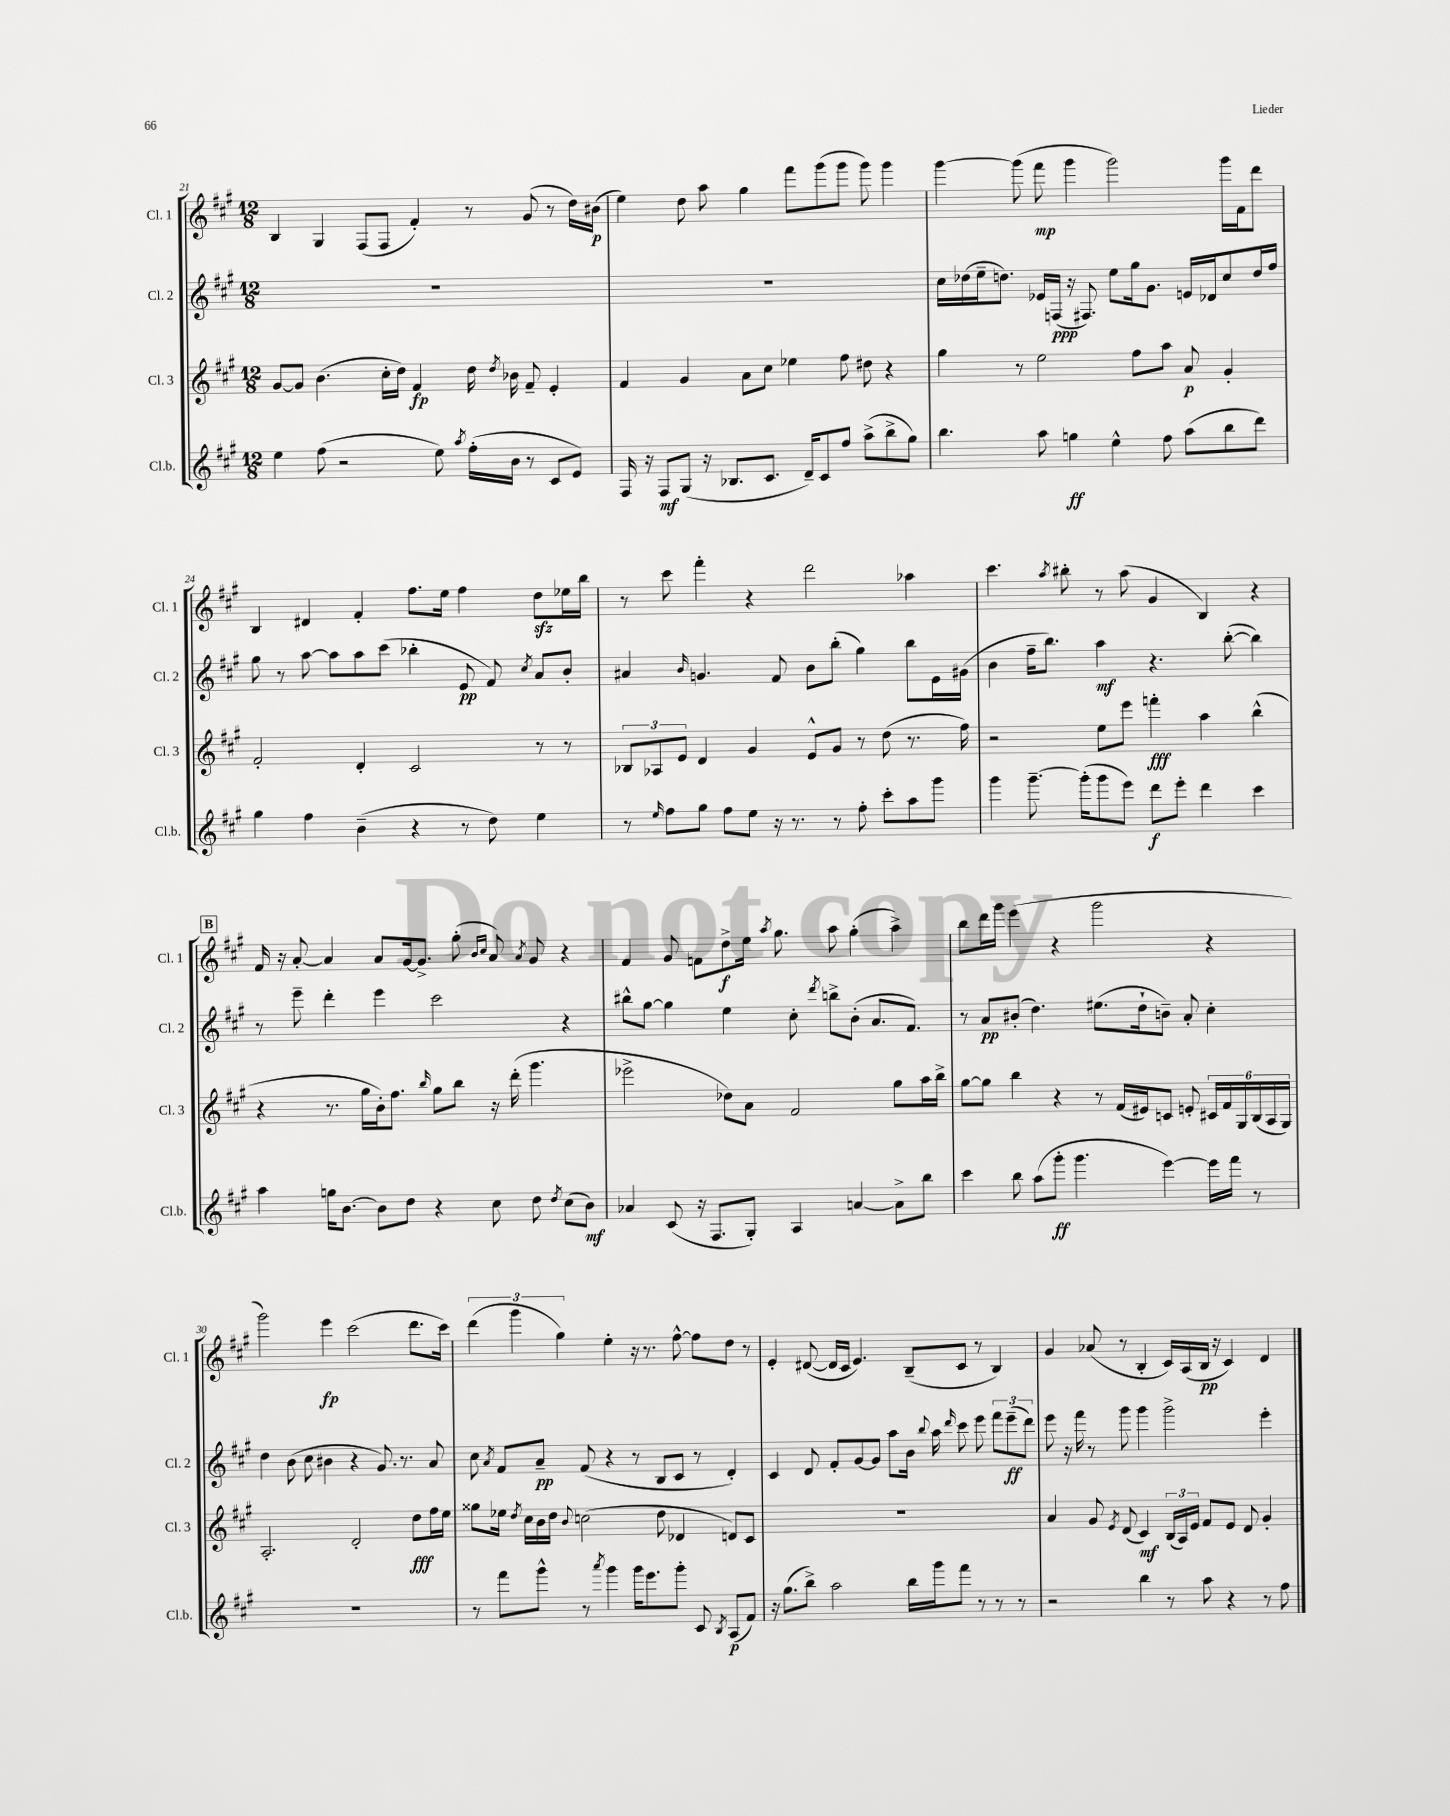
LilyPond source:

<<
\new StaffGroup <<
\new Staff = "s0" \with { instrumentName = "Cl. 1" shortInstrumentName = "Cl. 1" } {
    \clef treble \key a \major \numericTimeSignature \time 12/8
    \autoBeamOff b4 gis4 fis8[( fis8] fis'4-.) r8 gis'8( r8 d''16[) bis'16]\p( |
    e''4) d''8 a''8 gis''4 fis'''8[ gis'''8( gis'''8] gis'''8) gis'''4 |
    gis'''4~ gis'''8( fis'''8\mp gis'''4 gis'''2) gis'''16[ fis'16 d'''8] |
    b4 dis'4 fis'4-. fis''8.[ e''16] fis''4 d''8[\sfz ees''16 b''16] |
    r8 cis'''8 fis'''4-. r4 d'''2 aes''4 |
    cis'''4. \acciaccatura { a''8 } bis''8-. r8 a''8( gis'4 b4) r4 |
    \mark \markup { \box "B" } fis'16 r16 a'8~-. a'4 a'8[ gis'16~ gis'8.]-> gis''8-.( \grace { b'16[ cis''16] } a'8) \acciaccatura { a'8 } gis'8 r4 |
    fis'4 gis'8 f'8[ d''8->\f e''16] \acciaccatura { a''8 } gis''8. a''8 gis''4-.( a''4->) |
    b''8[ d'''16 gis'''16] e'''4( r4 gis'''2 r4 |
    gis'''2) e'''4\fp cis'''2( d'''8.[ cis'''16]) |
    \tuplet 3/2 { d'''4( gis'''4 gis''4) } e''4-. r16 r8. fis''8~-^ fis''8[ d''8] r8 |
    e'4-. dis'8~( dis'16[ cis'16] e'4.) b8[--( cis'8] r8 b4) |
    gis'4 aes'8( r8 b4-. cis'16[) a16( b16]\pp r16 cis'4) d'4 \bar "|." |
}
\new Staff = "s1" \with { instrumentName = "Cl. 2" shortInstrumentName = "Cl. 2" } {
    \clef treble \key a \major \numericTimeSignature \time 12/8
    \autoBeamOff R1. |
    R1. |
    cis''16[ des''16( e''16-- d''8.]) ees'16[ f16]\ppp( r16 fis8.) e''8[ gis''16 gis'8.] e'16[ des'16 cis''8 d''16 fis''16] |
    gis''8 r8 a''8~ a''8[ a''8 cis'''8]( bes''4-. e'8\pp fis'8) \acciaccatura { cis''8 } a'8[ b'8]-. |
    ais'4 \grace { b'16 } g'4. fis'8 b'8[ b''8]-.( gis''4) b''8[ e'16 gis'16]( |
    b'4 fis''16[-- b''8.]) a''4\mf r4. b''8~-.( b''4) |
    \mark \markup { \box "B" } r8 e'''8-- d'''4-. e'''4 cis'''2 r4 |
    bis''8[-^ gis''8]~ gis''4 e''4 cis''8-. \acciaccatura { d'''8 } b''8[-> b'8]-.( a'8.[ fis'8.]) |
    r8 a'8[\pp bis'8]-.( d''4.) eis''8.[( d''16-! b'8]--) a'8-. cis''4-. |
    d''4 b'8( cis''8 bis'4 r4 gis'8.) r8. a'8 |
    cis''8 \acciaccatura { a'8 } fis'8[ a'8]--\pp fis'8( r4 r8 b8[ cis'8] r8 d'4-.) |
    cis'4 d'8 fis'8[-. gis'8~ gis'8] a''8[ b'16] \appoggiatura { b''8 } a''16 \grace { d'''16 } cis'''8 e'''8 \tuplet 3/2 { fis'''8[ e'''8--\ff( d'''8]) } |
    e'''8 r16 fis'''16 r8 gis'''8 gis'''4 gis'''2-> e'''4-. \bar "|." |
}
\new Staff = "s2" \with { instrumentName = "Cl. 3" shortInstrumentName = "Cl. 3" } {
    \clef treble \key a \major \numericTimeSignature \time 12/8
    \autoBeamOff gis'8[~ gis'8] b'4.( cis''16[-. d''16]) fis'4\fp d''16 \acciaccatura { d''8 } bes'16 fis'8-- e'4-. |
    fis'4 gis'4 a'8[ cis''8] ees''4 fis''8 dis''8 r4 |
    gis''4 r8 e''2 fis''8[ a''8] a'8\p gis'4-. |
    fis'2-. d'4-. cis'2 r8 r8 |
    \tuplet 3/2 { bes8[ aes8 e'8] } d'4 gis'4 e'8[-^ gis'8] r8 d''8( r8. fis''16) |
    r2 e''8[ e'''8] f'''4-.\fff a''4 b''4-^( |
    \mark \markup { \box "B" } r4 r8. gis''16[ b'16-.) fis''8.] \grace { b''16 } gis''8[ b''8] r16 d'''16-.( gis'''4. |
    ees'''2-> des''8[) a'8] fis'2 gis''8[ a''16 b''16]-> |
    gis''8[~ gis''8] b''4 r4 r8 fis'16[( eis'16) c'8] e'8-. \tuplet 6/4 { cis'16[ fis'16 gis16 b16( a16 gis16]) } |
    a2.-. d'2-. d''8[\fff fis''16 e''16] |
    gisis''8[ ees''16] \acciaccatura { d''8 } cis''16[ b'16 d''16] \appoggiatura { b'8 } c''2( d''8 des'4 d'8[) cis'8] |
    R1. |
    a'4 gis'8 \acciaccatura { e'8 } d'8( cis'4\mf) \tuplet 3/2 { b16[( a16) e'16] } fis'8[ e'8] d'8 gis'4-. \bar "|." |
}
\new Staff = "s3" \with { instrumentName = "Cl.b." shortInstrumentName = "Cl.b." } {
    \clef treble \key a \major \numericTimeSignature \time 12/8
    \autoBeamOff e''4 fis''8( r2 e''8) \acciaccatura { a''8 } fis''16[-.( b'16] r8 cis'8[ e'8]) |
    fis16 r16 fis8[\mf gis8]( r16 bes8.[ cis'8.] d'16[--) cis'8 fis''8] a''8[->( b''8-> gis''8]) |
    b''4. a''8 g''4\ff e''4-^ fis''8 a''8[( b''8 d'''8]) |
    gis''4 fis''4 b'4--( r4 r8 d''8) e''4 |
    r8 \grace { e''16 } fis''8[ gis''8] fis''8[ e''8] r16 r8. r8 fis''8-. cis'''8[-. a''8 gis'''8] |
    gis'''4 gis'''8.~-- gis'''16[-.( gis'''8 e'''8]) d'''8[\f e'''8]-. d'''4 cis'''4 |
    \mark \markup { \box "B" } a''4 g''16[ b'8.]~ b'8[ d''8] r4 cis''8 d''8 \acciaccatura { d''8 } cis''8[( b'8]\mf) |
    aes'4 cis'8( r16 fis8.[ gis8]-.) a4 a'4~ a'8[-> b''8] |
    cis'''4 b''8 a''8[( gis'''8]-.\ff gis'''4. e'''4~) e'''16[ fis'''16] r8 |
    R1. |
    r8 fis'''8[ gis'''8]-^ r8 \acciaccatura { a'''8 } gis'''4 gis'''16[ e'''8. gis'''8]-. cis'8 \acciaccatura { b8 } a8[\p( fis'8]) |
    r16 gis''8.[( b''8]->) a''2 b''16[ gis'''16 fis'''8] r8 r8 r8 |
    r2 b''4 r8 a''8 r4 r8 fis''8 \bar "|." |
}
>>
>>
\layout { \context { \Score currentBarNumber = #21 } }
